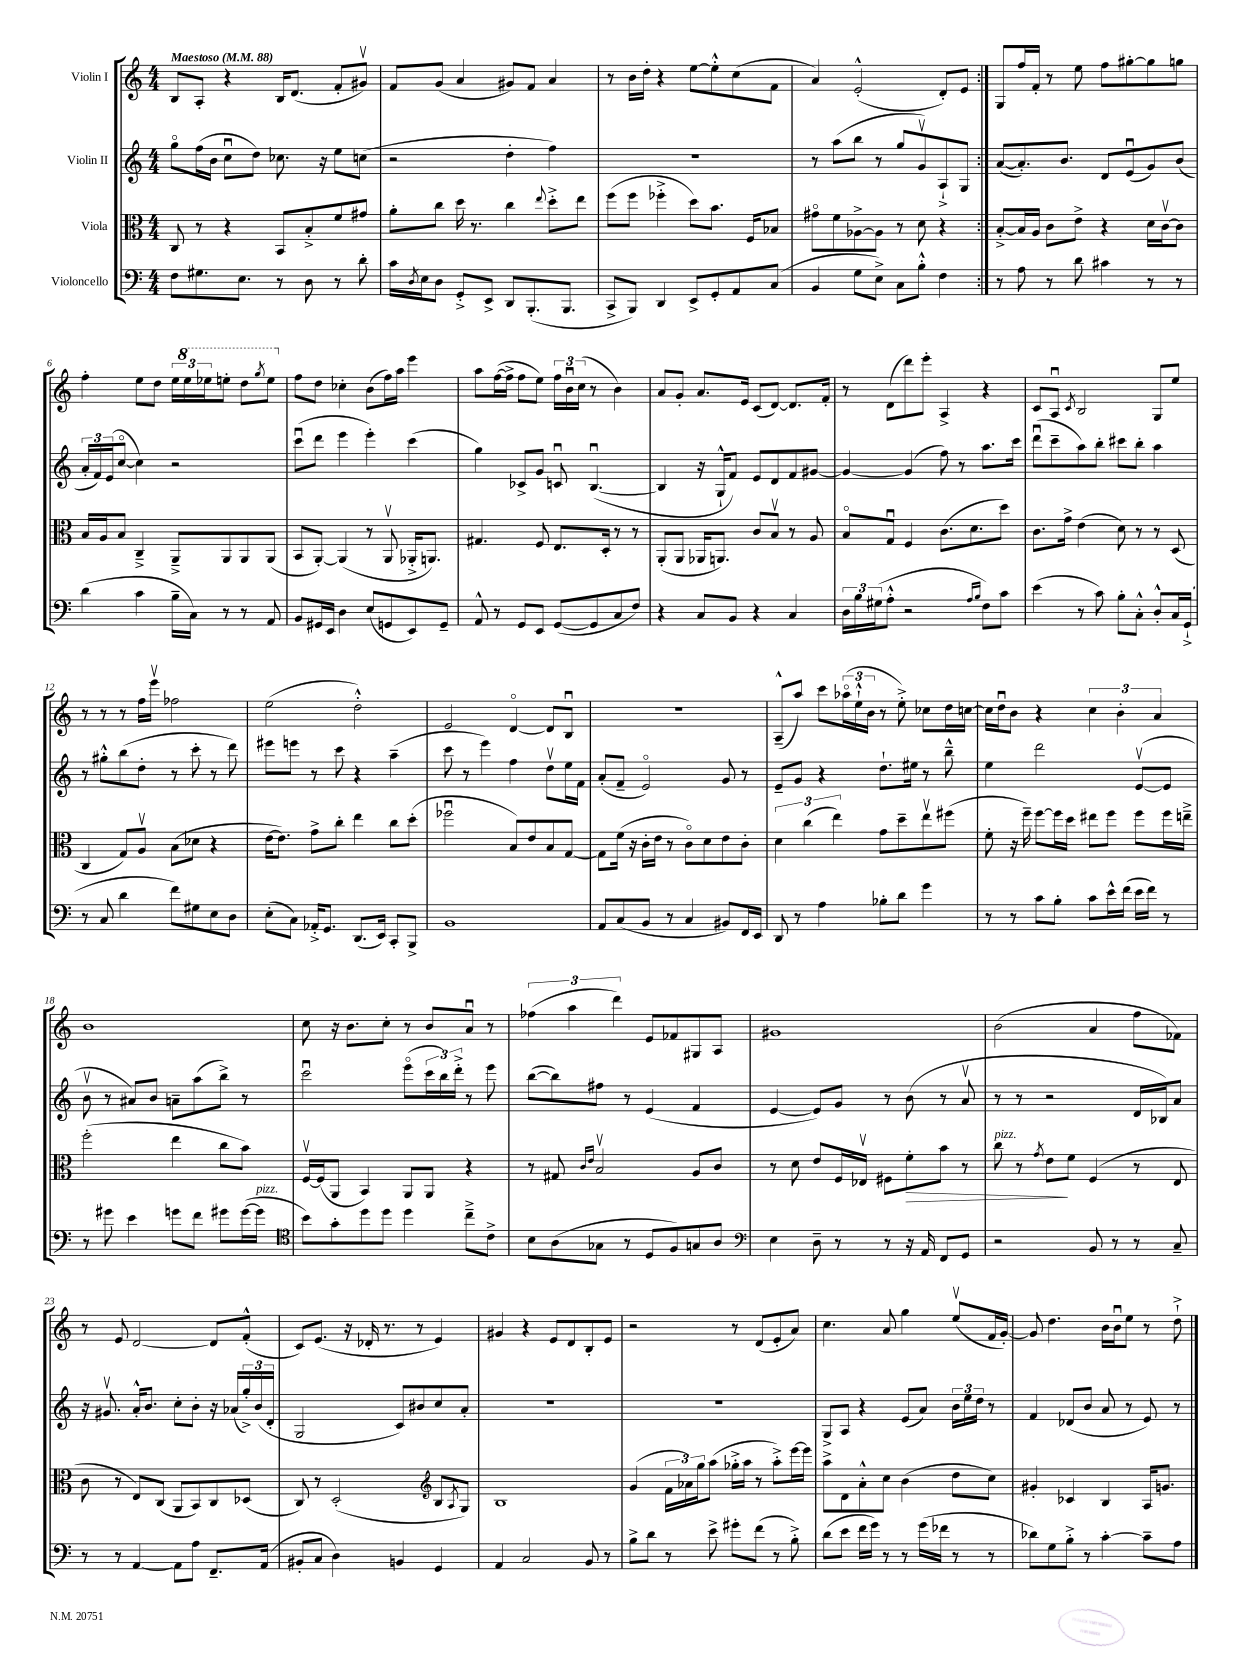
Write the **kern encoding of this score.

**kern	**kern	**dynam	**kern	**kern
*part4	*part3	*part3	*part2	*part1
*staff4	*staff3	*staff3	*staff2	*staff1
*I"Violoncello	*I"Viola	*	*I"Violin II	*I"Violin I
*clefF4	*clefC3	*	*clefG2	*clefG2
*k[]	*k[]	*	*k[]	*k[]
*M4/4	*M4/4	*	*M4/4	*M4/4
*MM88	*MM88	*	*MM88	*MM88
=1	=1	=1	=1	=1
!	!	!	!	!LO:TX:a:B:t=Maestoso
8F\L	8C/	.	8gg\L	8B/L
8.G#X\	8r	.	(16ff\L	8A'/J
.	.	.	16b\JJ	.
.	4r	.	8ccu\L	4r
8.E\J	.	.	.	.
.	.	.	8dd\J)	.
8r	8BB/L	.	8.cc-X\	16B/KL
.	.	.	.	(8.d/J
8D\	8B'^/	.	.	.
.	.	.	16r	.
8r	8f/	.	8ee\L	8f'/L
8d'\	8g#X/J	.	(8ccn\J	8g#Xv/J)
=2	=2	=2	=2	=2
16c\LL	8a'\L	.	2r	8f/L
8qD/	.	.	.	.
16E\J	.	.	.	.
8D\J	8cc\J	.	.	(8g/J
8GG'^/L	16dd\	.	.	4a/
.	8.r	.	.	.
8EE^/J	.	.	.	.
8DD/L	4cc\	.	4dd'\	8g#X/L)
(8.BBB'/	.	.	.	8f/J
.	8qqee/	.	.	.
.	8dd'^\L	.	4ff\)	4a/
8.BBB/J	.	.	.	.
.	8ee\J	.	.	.
=3	=3	=3	=3	=3
8CC^/L	(8ff\L	.	1r	8r
8BBB/J)	8ff\J	.	.	16b\LL
.	.	.	.	16dd'\JJ
4DD/	4ff-X'^\	.	.	4r
8EE^/L	8dd\L)	.	.	[8ee\L
8GG'/	8.b\J	.	.	8ee'^^\]
8AA/	.	.	.	(8cc\
.	16F/KL	.	.	.
(8C/J	8B-X/J	.	.	8f\J
=4	=4	=4	=4	=4
4BB/	8g#X\L	.	8r	4a/)
.	8f\	.	(8aa\L	.
8G\L	[8A-X^\	.	8bb\J	(2e'^^/
8E^\J)	8A-\J]	.	8r	.
8C\L	8r	.	8gg/L	.
8B'^^\J	8d\	.	8gv/)	.
4F\	4r	.	8A`^/	8d'/L)
.	.	.	8G/J	8e/J
=5:|!	=5:|!	=5:|!	=5:|!	=5:|!
8r	[8B'^/L	.	([8a/L	8G/L
8A\	16B/L]	.	8.a'/])	16ff/L
.	16A/JJ	.	.	16f'/JJ
8r	8c\L	.	.	8r
.	.	.	8.b/J	.
8d\	8e^\J	.	.	8ee\
4c#X\	4r	.	8d/L	8ff\L
.	.	.	(8eu/	[8gg#X'\
8r	16d\LL	.	8g/)	8gg#\]
.	[16cv\J	.	.	.
8r	8c\J]	.	(8b/J	8ggn\J
!!LO:LB:g=z
=6	=6	=6	=6	=6
(4d\	16B/LL	.	24a'/LL	4ff'\
.	.	.	24f/)	.
.	16A/J	.	.	.
.	.	.	(24e/J	.
.	8B/J	.	[8cc/J	.
4c\	4C~^/	.	4cc\])	8ee\L
.	.	.	.	8dd\J
16B~\LL	8AA~^/L	.	2r	24ee\LL
*	*	*	*	*8va
.	.	.	.	24eee\
16C\JJ)	.	.	.	.
.	.	.	.	24eee-X\J
8r	8AA/	.	.	8eeen'\J
8r	8AA/	.	.	8ddd\L
.	.	.	.	8qggg/
8AA/	(8AA/J	.	.	8eee\J
=7	=7	=7	=7	=7
*	*	*	*	*X8va
8BB/L	8BB/L	.	(8cccu\L	8ff\L
16GG#X/L	[8AA'/J)	.	8ddd\J	8dd\J
16EE/JJ	.	.	.	.
4D\	(4AA/]	.	4eee\	4cc-X'\
(8E/L	8r	.	4eee'\)	(8b\L
8GGn/	8AAv/	.	.	16ff\L)
.	.	.	.	16aa\JJ
8EE/)	16AA-X'^/KL	.	(4ccc\	4eee\
.	8.AAn/J)	.	.	.
8GG~/J	.	.	.	.
=8	=8	=8	=8	=8
8AA^^/	4.G#X/	.	4gg\)	8aa\L
8r	.	.	.	([16ff\L
.	.	.	.	16ff^\JJ]
8GG/L	.	.	8c-X^/L	8ff\L
8EE/J	8F/	.	8g/J	8ee\J)
([8GG/L	8.E/L	.	8cnu/	24ff\LL
.	.	.	.	24bu\
.	.	.	.	(24cc\JJ
8GG/]	.	.	([4.Bu/	8r
.	16D'/Jk	.	.	.
8C/	8r	.	.	4b\)
8F/J)	8r	.	.	.
=9	=9	=9	=9	=9
4r	(8AA'/L	.	4B/]	8a/L
.	8AA/J	.	.	8g'/J
8C/L	16AA-X/KL	.	16r	8.a/L
.	8.AAn/J)	.	16G`^^/KL	.
8BB/J	.	.	8f/J)	.
.	.	.	.	16e/Jk
4r	8c/L	.	8e/L	(8c/L
.	8Bv/J	.	8d/	[8d/J)
4C/	8r	.	8f/	8.d/L]
.	8A/	.	[8g#X/J	.
.	.	.	.	16f'/Jk
=10	=10	=10	=10	=10
24D\LL	8B/L	.	4g#/_	8r
24B\	.	.	.	.
(24G#X\J	.	.	.	.
8A'^^\J	8Gu/J	.	.	(8d\L
2r	4F/	.	(4g#/]	8ddd\)
.	.	.	.	8eee'\J
.	(8.c\L	.	8ff\)	4A^/
.	.	.	8r	.
.	8.d\	.	.	.
16qqA/LL	.	.	.	.
16qqB/JJ	.	.	.	.
8F\L)	.	.	8.aa\L	4r
8c\J	8dd\J)	.	.	.
.	.	.	16ccc\Jk	.
=11	=11	=11	=11	=11
(4e\	8.c\L	.	(8dddu\L	8c/L
.	.	.	8ccc~\	8Au/J
.	16g^\Jk	.	.	.
.	.	.	.	8qc/
8r	(4e\	.	8aa\)	2B/
8c\)	.	.	8bb'\J	.
8B'\L	8d\)	.	8ccc#X\L	.
8C'^^\J	8r	.	8bb'\J	.
8D'^^/L	8r	.	4aa\	8G/L
16C/L	(8D/	.	.	8ee/J
(16GG`^/JJ	.	.	.	.
!!LO:LB:g=z
=12	=12	=12	=12	=12
8r	4C/	.	8r	8r
8C/	.	.	8gg#X'^^\L	8r
4d\	8G/L)	.	(8bb\	8r
.	8Av/J	.	8dd'\J	16ff\LL
.	.	.	.	16eeev\JJ
8f\L)	(8B\L	.	8r	2ff-X\
8G#X\	8d-X\J	.	8ccc'\	.
8E\	4r	.	8r	.
8D\J	.	.	8ddd\)	.
=13	=13	=13	=13	=13
(8E'\L	[16e\KL	.	8eee#X\L	(2ee\
.	8.e\J])	.	.	.
8C\J)	.	.	8eeen\J	.
16AA-X'^/KL	8g^\L	.	8r	.
8.GG/J	.	.	.	.
.	8cc'\J	.	8ccc\	.
(8.DD/L	4ee\	.	4r	2dd'^^\)
16EE/Jk)	.	.	.	.
8CC'/L	8cc\L	.	(4aa~\	.
8BBB^/J	(8dd'\J	.	.	.
=14	=14	=14	=14	=14
1BB	2ff-Xu\	.	8ccc\	2e/
.	.	.	8r	.
.	.	.	4eee\)	.
.	8B/L)	.	4ff\	[4d/
.	8e/	.	.	.
.	8B/	.	8ddv\L	8d/L]
.	[8G/J	.	16ee\L	8Bu/J
.	.	.	16f\JJ	.
=15	=15	=15	=15	=15
8AA/L	8G\L]	.	(8a'/L	1r
(8C/	(16f\Jk	.	8f~/J	.
.	16r	.	.	.
8BB/J	16c'\LL	.	2e/)	.
.	16e\JJ	.	.	.
8r	8r	.	.	.
4C/	8c\L)	.	.	.
.	8d\	.	.	.
8BB#X/L)	8e\	.	8g/	.
16FF/L	8c'\J	.	8r	.
16EE/JJ	.	.	.	.
=16	=16	=16	=16	=16
8DD/	6d\	.	8e~/L	(8A~^^/L
8r	.	.	8g/J	8aa/J)
.	(6cc\	.	.	.
4A\	.	.	4r	8ccc\L
.	6ee\)	.	.	.
.	.	.	.	(24aa-X\L
.	.	.	.	24ee`^^\
.	.	.	.	24b\JJ
8B-X'\L	8g\L	.	8.dd`\L	8r
8d\J	8dd~\	.	.	8ee'^\)
.	.	.	16ee#X\Jk	.
4g\	8eev\	.	8r	8cc-X\L
.	(8ff#X\J	.	8bb~^^\	16dd\L
.	.	.	.	[16ccn\JJ
=17	=17	=17	=17	=17
8r	8f'\	.	4ee\	16cc\LL]
.	.	.	.	16ddu\J
8r	16r	.	.	8b\J
.	16ff~\)	.	.	.
8c\L	[8ff\L	.	2ddd\	4r
8B'\J	16ff\L]	.	.	.
.	16dd\JJ	.	.	.
8c\L	8ee#X\L	.	.	6cc\
16e^^\L	8ff\J	.	.	.
.	.	.	.	6b'\
(16f\JJ	.	.	.	.
16e\LL	8ff\L	.	([8ev/L	.
16f\JJ)	.	.	.	.
.	.	.	.	6a/
8r	16ff\L	.	8e/J]	.
.	16een~^\JJ	.	.	.
!!LO:LB:g=z
=18	=18	=18	=18	=18
8r	(2ff'\	.	8bv\	1b
8g#X\	.	.	8r	.
4e\	.	.	8a#X/L)	.
.	.	.	8b/J	.
8gn\L	4ee\	.	8an~\L	.
8f\J	.	.	(8aa\	.
8g#X\L	8cc\L	.	8bb^\J)	.
([16g#\L	8b\J)	.	8r	.
!LO:TX:a:i:t=pizz.	!	!	!	!
16g#\JJ]	.	.	.	.
=19	=19	=19	=19	=19
*clefC4	*	*	*	*
8b\L)	[16Fv/LL	.	2cccu\	8cc\
.	(16F/J]	.	.	.
8g'\	8AA/J	.	.	16r
.	.	.	.	8.b\L
8dd\	4BB/)	.	.	.
8dd\J	.	.	.	8cc'\J
4dd\	8AA/L	.	(8eee\L	8r
.	8AA/J	.	24ccc\L	8b/L
.	.	.	24bb\)	.
.	.	.	24ddd'^\JJ	.
8cc~^\L	4r	.	8r	8au/J
8c^\J	.	.	8eee\	8r
=20	=20	=20	=20	=20
8B\L	8r	.	([8bb\L	(6ff-X\
(8A\	8G#X/	.	8bb\])	.
.	.	.	.	6aa\
.	16qqc/LL	.	.	.
.	16qqe/JJ	.	.	.
8G-X\J	2Bv/	.	8ff#X\J	.
.	.	.	.	6ddd\)
8r	.	.	8r	.
8D/L	.	.	(4e/	8e/L
8F/)	.	.	.	8f-X/
8Gn/	8A/L	.	4f/	8G#X/
8A/J	8c/J	.	.	8A/J
=21	=21	=21	=21	=21
*clefF4	*	*	*	*
4E\	8r	.	[4e/	1g#X
.	8d\	.	.	.
8D~\	8e/L	.	8e/L])	.
8r	16F/L	.	8g/J	.
.	16E-Xv/JJ	.	.	.
8r	8F#X\L	.	8r	.
!	!	!LO:HP:b	!	!
16r	8f'\	>	(8b\	.
16AA/	.	.	.	.
8FF/L	8b\J	.	8r	.
8GG/J	8r	.	8av/	.
=22	=22	=22	=22	=22
!	!LO:TX:a:i:t=pizz.	!	!	!
2r	8cc\	.	8r	(2b\
.	8r	.	8r	.
.	8qg/	.	.	.
.	8e\L	.	2r	.
.	8f\J	]	.	.
8BB/	(4F/	.	.	4a/
8r	.	.	.	.
8r	8r	.	16d/LL	8ff\L
.	.	.	16B-X/J)	.
8C~/	8E/	.	8a/J	8f-X\J)
!!LO:LB:g=z
=23	=23	=23	=23	=23
8r	8c\	.	16r	8r
.	.	.	8.g#Xv/	.
8r	8r	.	.	8e/
[4AA/	8E/L)	.	16a'^^/KL	[2d/
.	.	.	8.b/J	.
.	(8C/J	.	.	.
8AA\L]	8AA/L	.	8cc'\L	.
8A\J	8BB/)	.	8b'\J	.
8.FF~/L	8C/	.	16r	8d/L]
.	.	.	(16a-X/LL	.
.	(8D-X/J	.	24gg'^/)	(8f'^^/J
.	.	.	(24b/	.
(16AA/Jk	.	.	.	.
.	.	.	24d'/JJ	.
=24	=24	=24	=24	=24
8BB#X'/L	8C/)	.	2G/	8c/L)
8C/J	8r	.	.	(8.e/J
4D\)	(2D'/	.	.	.
.	.	.	.	16r
.	.	.	.	16d-X'/
.	.	.	.	8.r
4BBn/	.	.	8c/L)	.
.	.	.	8b#X/	8r
*	*clefG2	*	*	*
4GG/	8B/L	.	8cc/	4e/)
.	8qA/	.	.	.
.	8G/J)	.	8a'/J	.
=25	=25	=25	=25	=25
4AA/	1B	.	1r	4g#X/
2C/	.	.	.	4r
.	.	.	.	8e/L
.	.	.	.	8d/
8BB/	.	.	.	8B'/
8r	.	.	.	8e/J
=26	=26	=26	=26	=26
8B^\L	(4g/	.	1r	2r
8d\J	.	.	.	.
8r	24f\LL	.	.	.
.	24a-X\)	.	.	.
.	24gg\J	.	.	.
8e^\	(8aa\J	.	.	.
8g#X'\L	16gg-X'^\LL	.	.	8r
.	16aa\JJ	.	.	.
(8f\J	8r	.	.	(8d/L
8r	8aa'^\L)	.	.	8e'/
8B'^\)	[16eee\L	.	.	8a/J)
.	16eee\JJ]	.	.	.
=27	=27	=27	=27	=27
(8d\L	8aa^\L	.	8G^/L	4.cc\
8e\J	8d\	.	8A/J	.
16f\LL	8a'^^\	.	4r	.
16g\JJ)	.	.	.	.
8r	8cc\J	.	.	8a/
8r	(4b\	.	(8e/L	4gg\
(16g\LL	.	.	8a/J)	.
16f-X\JJ	.	.	.	.
8r	8dd\L	.	24b\LL	(8eev/L
.	.	.	24ee\	.
.	.	.	24dd\JJ	.
8r	8cc\J)	.	8r	16f/L
.	.	.	.	[16g'/JJ)
=28	=28	=28	=28	=28
8d-X\L)	4g#X'/	.	4f/	8g/]
8G\	.	.	.	4.dd\
8B'^\J	4c-X/	.	(8d-X/L	.
8r	.	.	8b/J	.
[4c'\	4B/	.	8a/	16b\LL
.	.	.	.	16bu\J
.	.	.	8r	8ee\J
8c~\L]	16A/KL	.	8e/)	8r
.	8.gn/J	.	.	.
8A\J	.	.	8r	8dd`^\
==	==	==	==	==
*-	*-	*-	*-	*-
